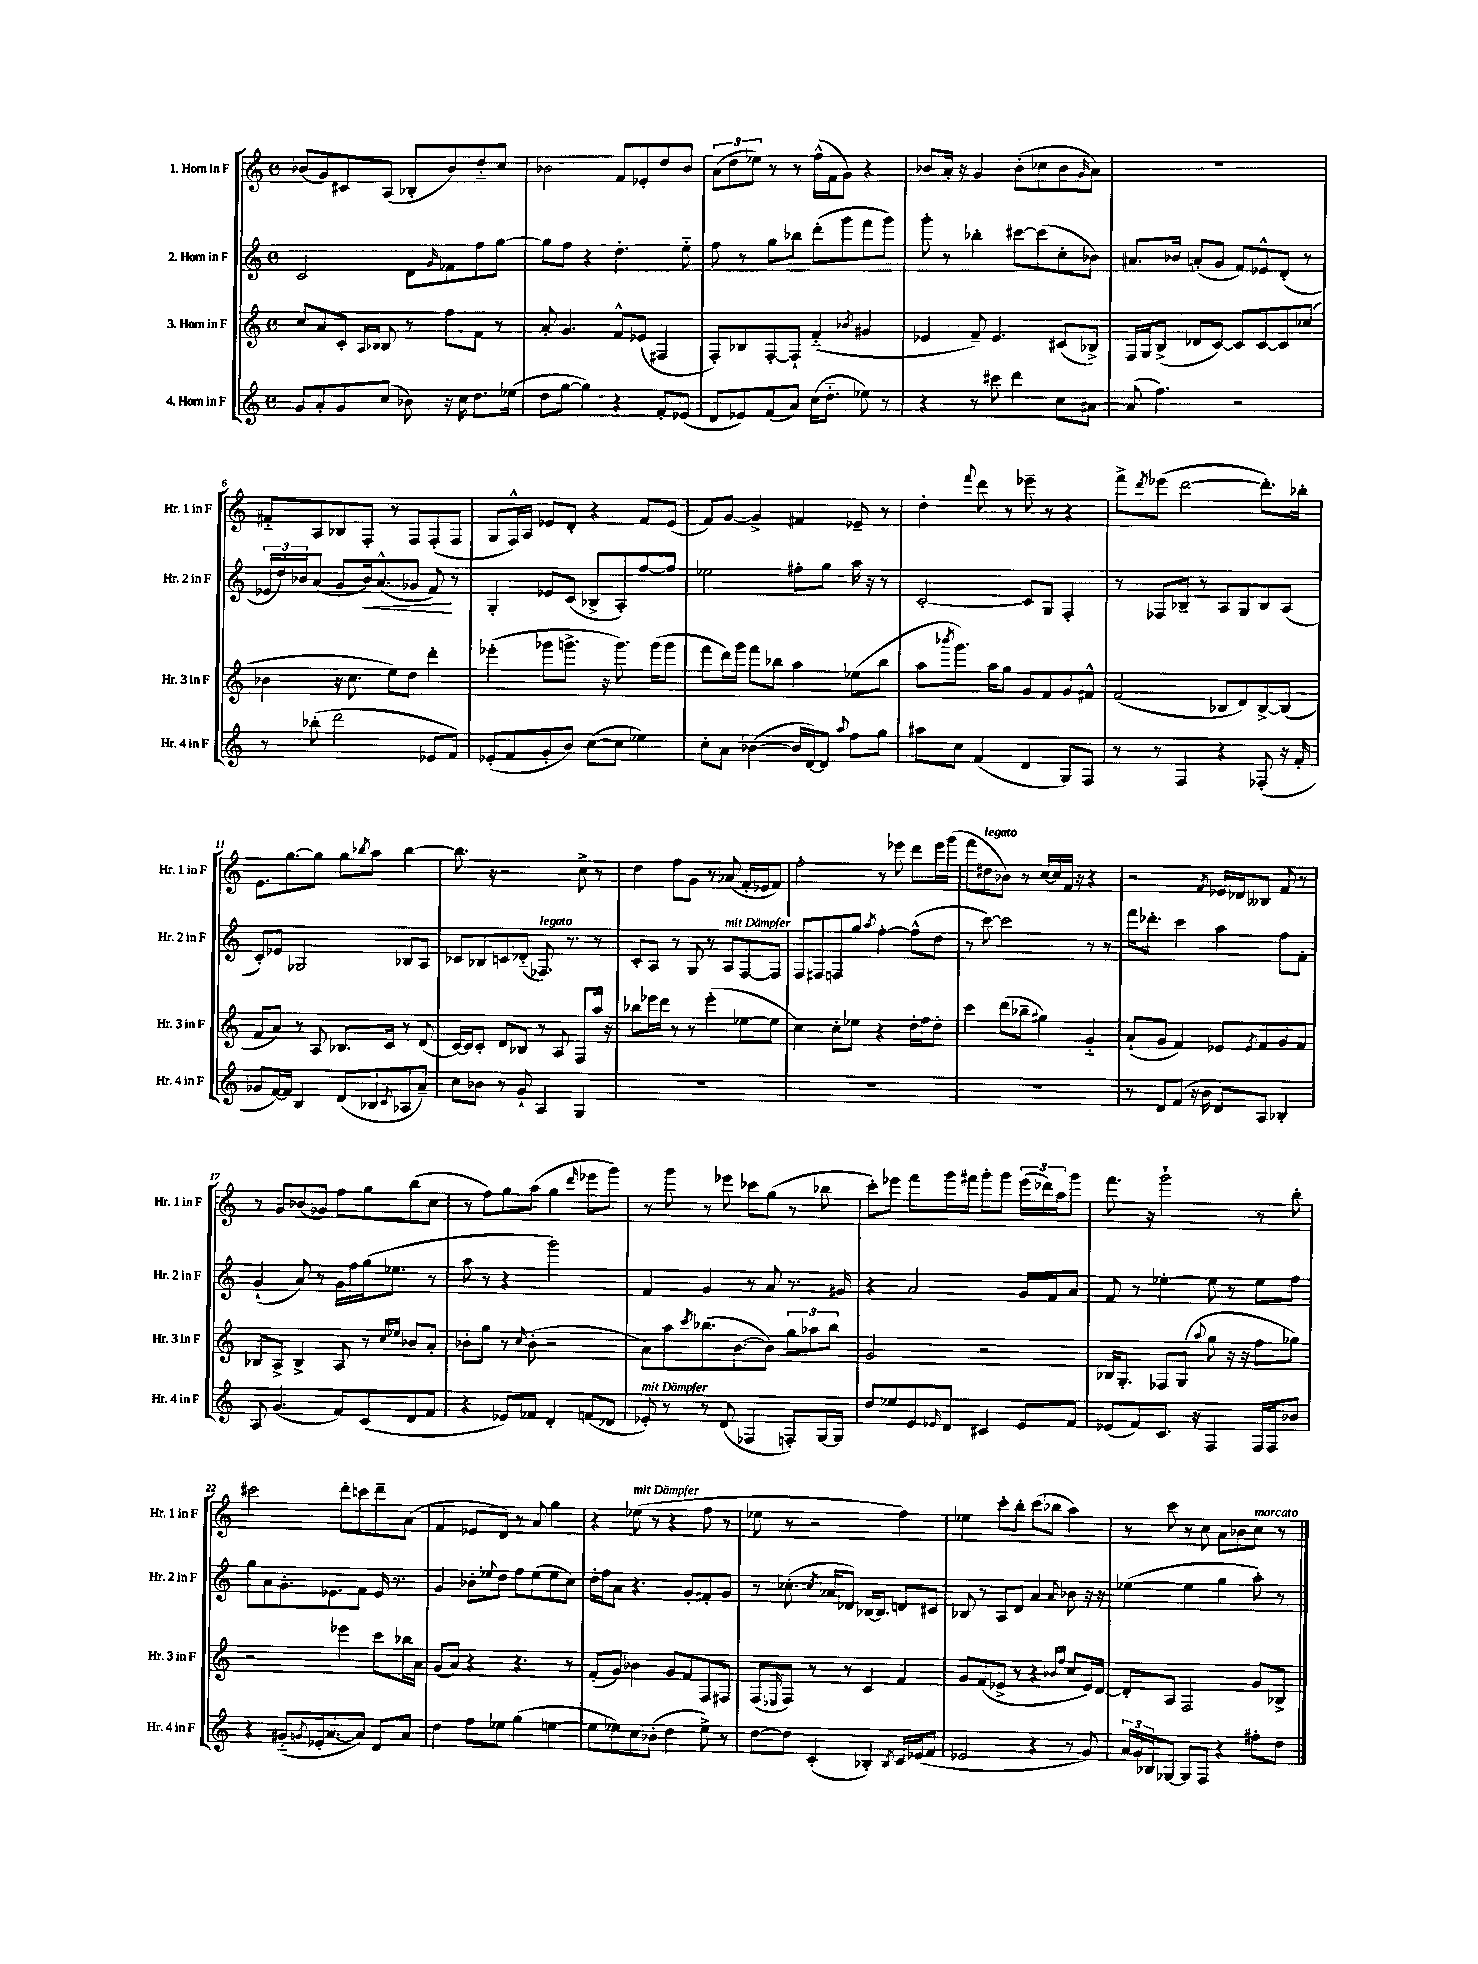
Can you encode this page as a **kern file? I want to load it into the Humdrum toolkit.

**kern	**kern	**kern	**kern
*staff4	*staff3	*staff2	*staff1
*clefG2	*clefG2	*clefG2	*clefG2
*k[]	*k[]	*k[]	*k[]
*M4/4	*M4/4	*M4/4	*M4/4
*met(c)	*met(c)	*met(c)	*met(c)
8g	8cc	2c	(8b-
8a'	8a	.	8g)
8g	8c'	.	8c#
.	16qqA	.	.
.	16qqB-	.	.
(8cc	8B-	.	(8A
8b-)	8r	8d	8B-'
.	.	16qqg	.
16r	8ff	8f-	8b-)
16cc	.	.	.
8.dd	8f	8ff	8dd'~
.	8r	[8gg	8cc
(16ee-	.	.	.
=	=	=	=
8dd	8a'	8gg]	2b-
[8gg	4.g	8ff	.
4gg])	.	4r	.
4r	8f^^	4.dd'	8f
.	(8e-	.	8e-'
8f'	4F#	.	8dd
(8e-	.	8ee'~	8b-
=	=	=	=
8d	8F')	8ff	(12a
.	.	.	12dd
8e-)	8B-	8r	.
.	.	.	12ee-)
(8f	[8F'	8gg	8r
8a)	8F`]	8bb-	8r
(16cc	(4f'~	(8ddd'	(16ff^^
8.dd'~	.	.	16f
.	.	8ggg	8g)
.	8qb-	.	.
8ee-)	4g#	8fff	4r
8r	.	8ggg)	.
=	=	=	=
4r	4e-	8ggg'	8b-
.	.	8r	16a'
.	.	.	16r
8r	8f~)	4bb-'	4g
8ccc#	4.e-	.	.
4ddd	.	[8ccc#	(8b-'
.	.	(8ccc#]	8cc-
8cc	(8c#	8cc'	8b-
.	.	.	16qqg
[8a#	8B-^)	8b-)	8a)
=	=	=	=
(8a#]	16F	8.a#	1r
.	16G	.	.
4.ff)	(8B^	.	.
.	.	16b-	.
.	8d-	(8a'	.
.	[8c)	8g	.
2r	8c]	8f)	.
.	[8c	8e-^^	.
.	8c]	(8d'	.
.	(8cc-	8r	.
=	=	=	=
8r	4b-	24e-	8f#'~
.	.	24dd)	.
.	.	24b-	.
(8bb-'	.	(8a	8A
2ddd	16r	8g	8B-
.	8.cc	.	.
.	.	16b-)	8F'
.	.	(8.a^^	.
.	8ee)	.	8r
.	8dd	8g-	8F
8e-	4ddd'	8f)	(8F'
8f)	.	8r	8F
=	=	=	=
(8e-'	(4eee-'	4G'	8G
8f	.	.	16F^^)
.	.	.	16A
8g'	8ggg-	8e-	8e-
8b)	8.ggg^	(8c	8d'
([8cc	.	8B-^	4r
.	16r	.	.
8cc]	8.ggg)	8A')	.
4ee-)	.	[8ff	8f
.	(16ggg	.	.
.	8ggg	8ff]	(8e-
=	=	=	=
8cc'	8fff	2ee-	8f)
8a	16ddd)	.	[8g
.	16ggg	.	.
([4b-	8fff	.	4g^]
.	8bb-	.	.
16b-]	4aa	8ff#'	4f#
[16d)	.	.	.
8d]	.	8gg	.
8qqaa	.	.	.
8ff	(8ee-	16aa	8e-~
.	.	16r	.
8gg	8bb-	8r	8r
=	=	=	=
8aa#	8aa	[2c'	4dd'
.	8qbbb-	.	.
8cc	8.ggg)	.	.
.	.	.	8qqfff
(4f	.	.	8ddd
.	16aa	.	.
.	8gg	.	8r
4d	8g	8c]	8eee-~
.	8f	8G	8r
8G)	8g	4F'	4r
8F	8f#^^	.	.
=	=	=	=
8r	(2f	8r	8fff^
.	.	.	8qddd
8r	.	8F-	(8eee-
4F	.	8B-~	[2ddd
.	.	8r	.
4r	8B-	8A	.
.	8d)	8G	.
(8F-'	[8B-^	8B-	8.ddd'])
16r	(8B-]	(8A	.
16f'	.	.	16bb-'
=	=	=	=
8g-	8f	8c')	8.e
[16f)	8a)	8e-	.
16f]	.	.	[8.gg
4B	8r	2G-	.
.	8A	.	8gg]
(8d	8.B-	.	8gg
.	.	.	8qbb-
8B-	.	.	8aa
.	16c	.	.
8qc	.	.	.
8A-	8r	8B-	[4bb-
8a~)	(8d	8A	.
=	=	=	=
8cc	[16c)	8c-	8.bb-]
.	16c]	.	.
8b-	8c'	8B-	.
.	.	.	16r
8r	8d	8c	2r
8g`	8B-	(8d-'~	.
4A	8r	8.F-)	.
.	8A	.	.
.	.	8.r	.
4G	8F	.	8cc^
.	16aa	8r	8r
.	16r	.	.
=	=	=	=
1r	8bb-	8c'	4dd
.	16eee-	8A	.
.	16ddd	.	.
.	8r	8r	8ff
.	8r	8G	8g
.	(4eee-'	8r	8r
.	.	8A	(8a-
.	[8ee-	[8F	16f'
.	.	.	16e-
.	8ee-]	8F]	8f)
=	=	=	=
1r	4cc)	8F	2ff'
.	.	8F#	.
.	8cc'	8F	.
.	8ee-	8gg	.
.	.	8qaa	.
.	4r	[4ff'	8r
.	.	.	8eee-
.	16dd'	(8ff^^]	8ddd
.	16ff	.	.
.	8dd'	8dd	16eee-
.	.	.	(16ggg
=	=	=	=
1r	4ccc	8r	8fff
.	.	[8ccc)	8dd#
.	(8ddd	2ccc]	8b-)
.	8bb-~	.	8r
.	4gg#)	.	[16cc
.	.	.	16cc]
.	.	.	16f
.	.	.	16r
.	4g'~	8r	4r
.	.	8r	.
=	=	=	=
8r	(8a`	16fff	2r
.	.	8.ddd-'	.
8d	8g	.	.
(8f	4f)	4ccc	.
16r	.	.	.
16b	.	.	.
.	.	.	8qf
8d)	8e-	4aa	16e-
.	.	.	16d-
.	8qe-	.	.
8A	8f	.	8B--
4B-'	8g	8ff	8f
.	8f	8f'	8r
=	=	=	=
8A	8B-	(4g`	8r
(4.g	8A^	.	8g
.	4B-^	8a)	(8b-
.	.	8r	8g-)
8f)	8A	16g	8ff
.	.	16ff	.
(8c	8r	(16gg	8gg
.	.	8.ee-	.
.	16qqcc	.	.
.	16qqee-	.	.
8d	8b-	.	(8bb
8f	8a'	8r	8cc
=	=	=	=
4r	8b-'	8aa	8r
.	8gg	8r	8ff)
8e-)	8r	4r	8gg
.	16qqcc	.	.
8f-	(8b-'	.	(8aa
4d'	2r	2ggg)	4gg
.	.	.	16qqddd
(8f	.	.	8eee-
8d-	.	.	8ggg)
=	=	=	=
8e-')	8a)	4f	8r
8r	8aa	.	8ggg
.	8qccc	.	.
8r	(8.bb-	4g	8r
(8d	.	.	8eee-
.	[8.b	.	.
4F-	.	8r	8ccc-
.	8b])	8a	(8gg
8F')	12gg	8.r	8r
.	12aa-	.	.
[16G	.	.	8bb-
.	12bb-	.	.
16G]	.	16g#	.
=	=	=	=
8dd	2g	4r	8ccc')
8ee-	.	.	8eee-
8e	.	2a	8fff
16qqe-	.	.	.
8d	.	.	16ggg
.	.	.	16fff#
4c#	2r	.	8ggg'
.	.	.	8ggg
8e-	.	16g	(24eee-
.	.	.	24ddd-)
.	.	16f	.
.	.	.	24aa
8f	.	8a	8ggg
=	=	=	=
(8e-	16B-	8f	8.fff
.	8.G'	.	.
8f)	.	8r	.
.	.	.	16r
8.c	8F-	[4ee-'	2ggg`
.	(8G	.	.
16r	.	.	.
.	8qqaa	.	.
4F	8gg	8ee-]	.
.	16r	8r	.
.	16r	.	.
16F	8ff	8ee-	8r
16F	.	.	.
8b-	8gg-)	8ff	8bb'
=	=	=	=
4r	2r	8gg	2ccc#
.	.	8a	.
(8g#'~	.	8.g'	.
8qg	.	.	.
16e-'	.	.	.
[8.a	.	8.e-	.
.	4eee-	.	8ddd'
8a])	.	8f	8ccc
8d	8ccc	16e-	8ddd~
.	.	8.r	.
8a	16bb-	.	(8a
.	16a	.	.
=	=	=	=
4dd	(8g	4g	4f
.	8a)	.	.
8ff	4r	8b-'	8e-
.	.	8qqee-	.
8ee-	.	8dd	8d)
(4gg	4.r	8ff	8r
.	.	(8ee-	8a
[4ee	.	8ee-	4gg
.	8r	8cc)	.
=	=	=	=
8ee]	(8f'	16dd'	4r
.	.	16ff	.
8ee-)	8g)	8a	.
8cc	4b-	4.r	(8ee-
(8b-'	.	.	8r
4dd	8g	.	4r
.	8f	8g'	.
8ee-^)	8F	8f#'	8ff
8r	8F#	8g	8r
=	=	=	=
[8dd	(8F	8r	8ee-
.	16qqE-	.	.
8dd]	8F)	(8.cc-'	8r
(4c'	8r	.	2r
.	.	8qcc	.
.	.	16a-	.
.	8r	8d-)	.
4B-')	4c	[16B-	.
.	.	8.B-]	.
8qB-	.	.	.
16c	4f	8d	4ff)
(16e-	.	.	.
8f	.	8c#	.
=	=	=	=
2e-	8g	8B-	4ee-
.	(8f	8r	.
.	8e-^	8A	8ccc'
.	8r	8d	8bb'
4r	4r	4a	(8ccc
.	.	.	8bb-
.	16qqb-	.	.
.	16qqff	8qqa	.
8r	8cc	8b-	4aa)
8g)	16e-)	16r	.
.	[16d	16r	.
=	=	=	=
24a	8d']	([4ee-	8r
24g	.	.	.
24B-	.	.	.
[8G-	8A	.	8ccc
8G-]	2F	4ee-]	8r
8F	.	.	8cc
4r	.	4gg	8a
.	.	.	8b-
8ff#'	8g	8aa')	8cc
8dd	8B-^	8r	8r
==	==	==	==
*-	*-	*-	*-
